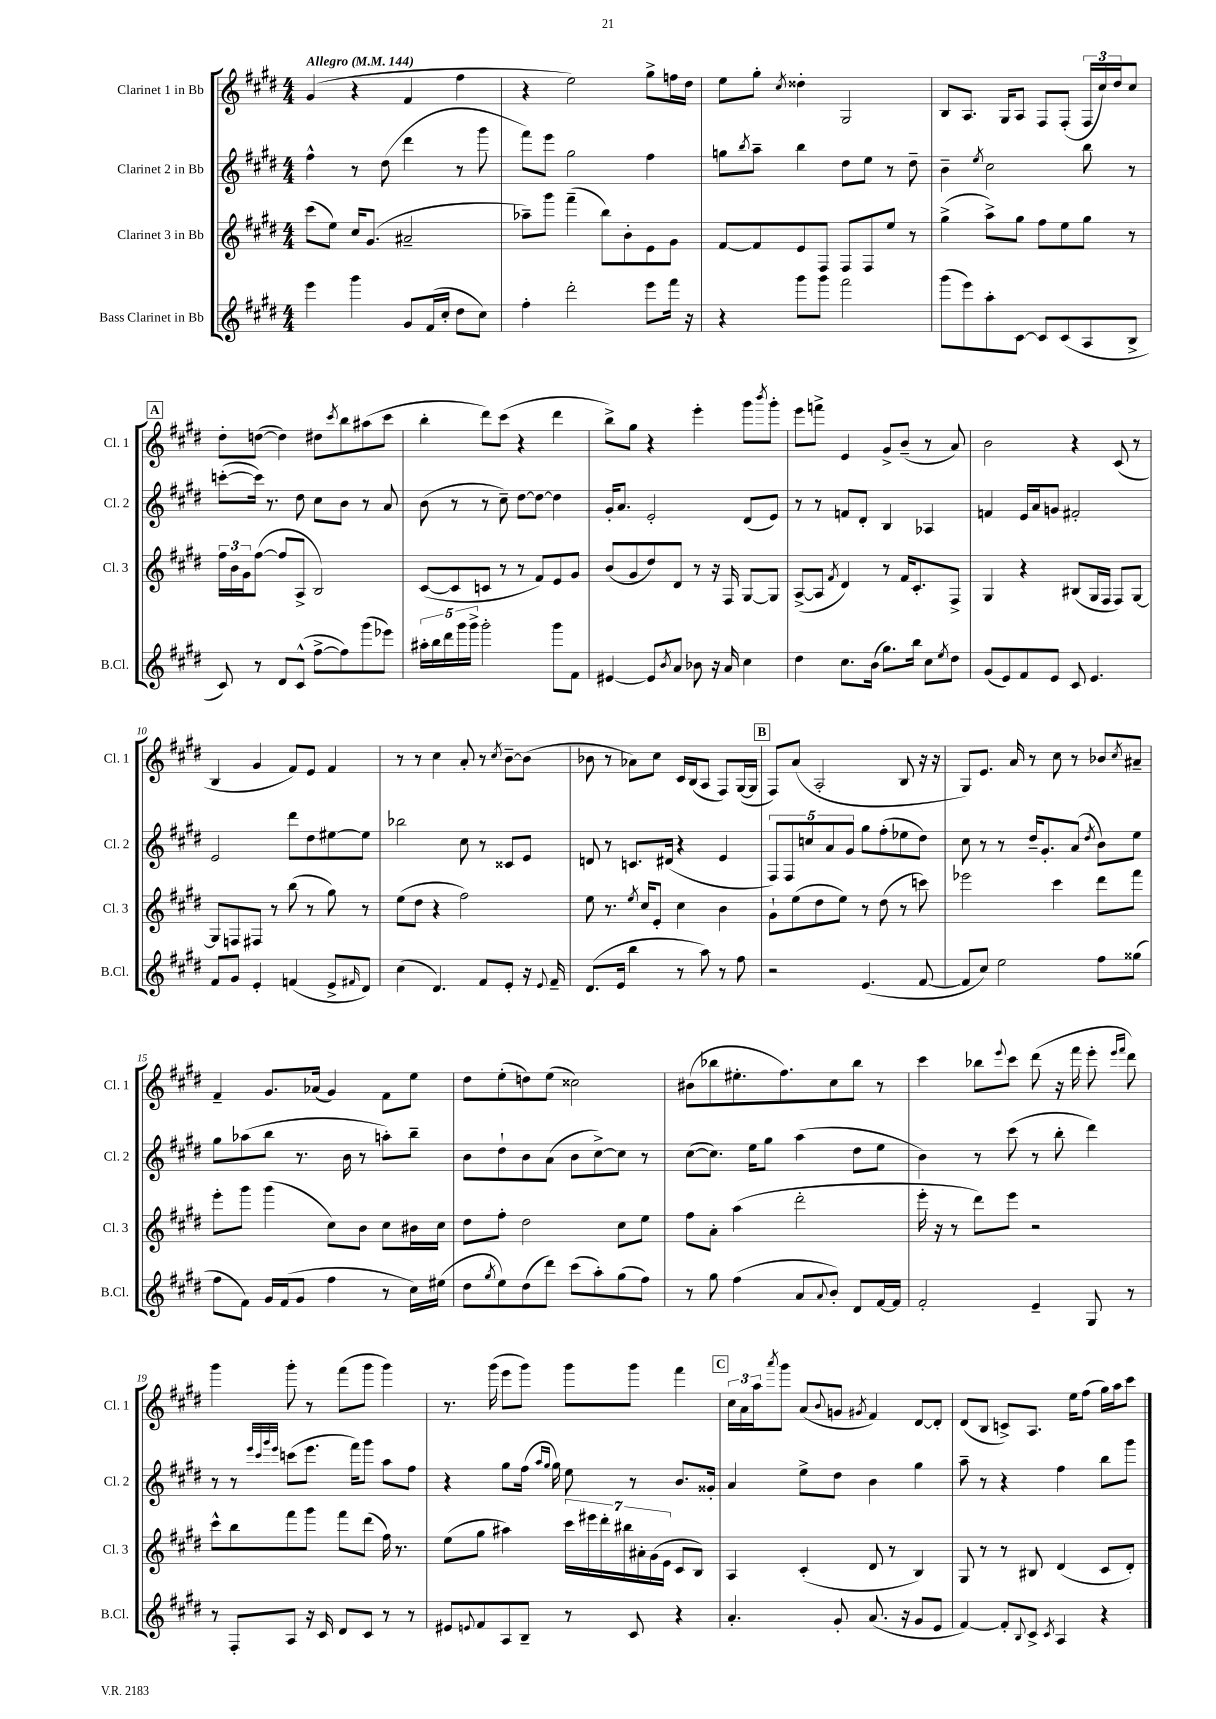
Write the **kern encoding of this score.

**kern	**kern	**kern	**kern
*staff4	*staff3	*staff2	*staff1
*clefG2	*clefG2	*clefG2	*clefG2
*k[f#c#g#d#]	*k[f#c#g#d#]	*k[f#c#g#d#]	*k[f#c#g#d#]
*M4/4	*M4/4	*M4/4	*M4/4
*MM144	*MM144	*MM144	*MM144
4eee\	(8ccc#\L	4ff#^^\	(4g#/
.	8ee\J)	.	.
4ggg#\	16cc#/LK	8r	4r
.	(8.g#/J	.	.
.	.	(8dd#\	.
8g#/L	2a#~/	4ddd#\	4f#/
(16f#/L	.	.	.
16cc#'/JJ	.	.	.
8dd#\L	.	8r	4ff#\
8cc#\J)	.	8ggg#\	.
=	=	=	=
4ff#'\	8aa-~\L)	8fff#\L)	4r
.	8ggg#\J	8eee\J	.
2ddd#'\	(4fff#~\	2gg#\	2ee\)
.	8bb\L)	.	.
.	8b'\	.	.
8eee\L	8e\	4ff#\	8gg#^\L
16fff#\Jk	8g#\J	.	16ff\L
16r	.	.	16dd#\JJ
=	=	=	=
4r	[8f#/L	8gg\L	8ee\L
.	.	8qbb/	.
.	8f#/]	8aa~\J	8gg#'\J
.	.	.	8qcc#/
8ggg#\L	8e/	4bb\	4dd##'\
8ggg#\J	8F#/J	.	.
2fff#\	8F#/L	8dd#\L	2G#/
.	8F#/	8ee\J	.
.	8ee/J	8r	.
.	8r	8dd#~\	.
=	=	=	=
(8ggg#\L	(4gg#^\	4b~\	8B/L
8eee\)	.	.	8.A/J
.	.	8qee/	.
8aa'\	8aa^\L)	2cc#\	.
.	.	.	16G#/LK
[8c#\J	8gg#\J	.	8A/J
8c#/]L	8ff#\L	.	8F#/L
(8c#/	8ee\	.	(8F#'/J
8A/	8gg#\J	8bb\	24F#/LL
.	.	.	24cc#/)
.	.	.	24dd#/J
8B^/J	8r	8r	8cc#/J
=	=	=	=
8c#/)	24ff#\LL	([8ccc'\L	8dd#'\L
.	24b\	.	.
.	24g#\J	.	.
8r	([8ff#\J	16ccc\]Jk)	([8dd\J
.	.	8.r	.
8d#/L	8ff#/]L	.	4dd\])
(8c#^^/J	8A^/J	8dd#\	.
[8ff#^\L	2B/)	8cc#\L	8dd#\L
.	.	.	8qccc#/
8ff#\])	.	8b\J	8bb\
(8ggg#\	.	8r	(8aa#\
8eee-\J)	.	8a/	8ccc#\J
=	=	=	=
20aa#'\LL	([8c#/L	(8b\	4bb'\
20bb\	.	.	.
20ddd#\	.	.	.
.	8c#/]	8r	.
20ggg#\	.	.	.
20ggg#^\JJ	.	.	.
2ggg#'\	8c/J	8r	8ddd#\L)
.	8r	8cc#~\)	(8ccc#\J
.	8r	[8dd#\L	4r
.	8f#/L)	8dd#\_J	.
8ggg#\L	8e/	4dd#\]	4ddd#\
8f#\J	8g#/J	.	.
=	=	=	=
[4e#/	(8b/L	16g#'/LK	8bb^\L)
.	.	8.a/J	.
.	8g#/	.	8gg#\J
8e#/]L	8dd#/)	2e'/	4r
8qb/	.	.	.
8a/J	8d#/J	.	.
8b-\	8r	.	4eee'\
16r	16r	.	.
16a/	16F#/	.	.
4cc#\	[8G#/L	(8d#/L	8ggg#\L
.	.	.	8qbbb/
.	8G#/]J	8e/J)	8ggg#'\J
=	=	=	=
4dd#\	([8A^/L	8r	8eee\L
.	8A/]J	8r	8fff^\J
.	8qf#/	.	.
8.cc#\L	4d#/)	8f/L	4e/
.	.	8d#'/J	.
(16b\Jk	.	.	.
8.gg#\L)	8r	4B/	8g#^/L
.	16f#/LK	.	(8b~/J
16bb\Jk	8.c#'/	.	.
8cc#\L	.	4A-/	8r
8qee/	.	.	.
8dd#\J	8F#^/J	.	8a/)
=	=	=	=
(8g#/L	4G#/	4f/	2b\
8e/)	.	.	.
8f#/	4r	16e/LL	.
.	.	16a/J	.
8e/J	.	8g/J	.
8c#/	(8B#/L	2f#'/	4r
4.e/	16G#/L	.	.
.	16F#/JJ	.	.
.	8F#/L)	.	(8c#/
.	[8G#/J	.	8r
=	=	=	=
8f#/L	8G#/]L	2e/	4B/
8g#/J	8F/	.	.
4e'/	8F#/J	.	4g#/
.	8r	.	.
(4f/	(8bb\	8ddd#\L	8f#/L)
.	8r	8dd#\	8e/J
8e^/L	8gg#\)	[8ee#\	4f#/
16qqf#/	.	.	.
8d#/J)	8r	8ee#\]J	.
=	=	=	=
(4cc#\	(8ee\L	2bb-\	8r
.	8dd#\J	.	8r
4.d#/)	4r	.	4cc#\
.	2ff#\)	8cc#\	8a'/
8f#/L	.	8r	8r
.	.	.	8qcc#/
8e'/J	.	8c##/L	[8b~\L
16r	.	8e/J	(8b\]J
8qqe/	.	.	.
16f#~/	.	.	.
=	=	=	=
(8.d#/L	8ee\	8d/	8b-\
.	8.r	8r	8r
16e/Jk	.	.	.
4bb\	.	8.c/L	8a-\L)
.	8qee/	.	.
.	16cc#/LK	.	.
.	8e'/J	.	8cc#\J
.	.	(16d#/Jk	.
8r	4cc#\	4r	16c#/LL
.	.	.	(16B/J
8aa\)	.	.	8A/J
8r	4b\	4e/	8F#/L)
8ff#\	.	.	([16G#/L
.	.	.	16G#/]JJ
=	=	=	=
2r	8g#`\L	10F#/L)	8F#/L)
.	.	10F#/	.
.	(8ee\	.	(8a/J
.	.	10cc/	.
.	8dd#\	.	2A'/
.	.	10a/	.
.	8ee\J)	.	.
.	.	10g#/J	.
(4.e/	8r	8gg#\L	.
.	(8dd#\	(8ff#'\	.
.	8r	8ee-\	8B/
[8f#/	8ccc\)	8dd#\J)	16r
.	.	.	16r
=	=	=	=
8f#/]L	2eee-\	8cc#\	8G#/L)
8cc#/J)	.	8r	8.e/J
2ee\	.	8r	.
.	.	.	16a/
.	.	16dd#~/LK	8r
.	.	8.g#'/	.
.	4ccc#\	.	8cc#\
.	.	(8a/J	8r
.	.	8qdd#/	.
8ff#\L	8ddd#\L	8b\L)	8b-/L
.	.	.	8qcc#/
(8gg##\J	8fff#\J	8ee\J	8a#~/J
=	=	=	=
8ff#\L	8eee'\L	8gg#\L	4f#~/
8f#\J)	8ggg#\J	(8aa-\	.
16g#/LL	(4ggg#\	8bb\J	8.g#/L
(16f#/J	.	.	.
8g#/J	.	8.r	.
.	.	.	(16a-/Jk
4ff#\	8cc#\L)	.	4g#/)
.	.	16b\	.
.	8b\J	8r	.
8r	8cc#\L	8aa'\L)	8f#\L
16cc#\LL)	16b#\L	8bb~\J	8ee\J
(16ee#\JJ	16cc#\JJ	.	.
=	=	=	=
8dd#\L	8dd#\L	8b\L	8dd#\L
8qgg#/	.	.	.
8ee\)	8ff#'\J	8dd#`\	(8ee'\
(8dd#\	2dd#\	8b\	8dd\)
8ddd#\J)	.	(8a\J	(8ee\J
(8ccc#\L	.	8b\L	2cc##\)
8aa'\)	.	[8cc#^\)	.
(8gg#\	8cc#\L	8cc#\]J	.
8ff#\J)	8ee\J	8r	.
=	=	=	=
8r	8ff#\L	([8cc#\L	(8b#\L
8gg#\	8a'\J	8.cc#\]J)	8bb-\
(4ff#\	(4aa\	.	8.ee#'\
.	.	16ee\LK	.
.	.	8gg#\J	.
.	.	.	8.ff#\)
8a/L	2ddd#'\	(4aa\	.
8qqa/	.	.	.
8b'/J)	.	.	8cc#\
8d#/L	.	8dd#\L	8bb-\J
[16f#/L	.	8ee\J	8r
16f#/]JJ	.	.	.
=	=	=	=
2f#'/	16eee'\	4b\)	4ccc#\
.	16r	.	.
.	8r	.	.
.	8ddd#\L)	8r	8bb-\L
.	.	.	8qqeee/
.	8eee\J	(8ccc#\	8ccc#\J
4e~/	2r	8r	(8ddd#\
.	.	8bb'\	16r
.	.	.	16fff#\
8G#/	.	4ddd#\)	8eee'\
.	.	.	16qqeee/LL
.	.	.	16qqfff#/JJ
8r	.	.	8ddd#\)
=	=	=	=
8r	8ccc#^^\L	8r	4ggg#\
8F#'/L	8bb\	8r	.
.	.	32qqeee/LLL	.
.	.	32qqccc#/	.
.	.	32qqggg#/	.
.	.	32qqeee/JJJ	.
8A/J	8fff#\	(8ccc\L	8ggg#'\
16r	8ggg#\J	8.eee\J	8r
16c#/	.	.	.
8d#/L	8fff#\L	.	(8fff#\L
.	.	16fff#\LK)	.
8c#/J	(8ddd#\J	8ggg#\J	8ggg#\J
8r	16ff#\)	8aa\L	4ggg#\)
.	8.r	.	.
8r	.	8ff#\J	.
=	=	=	=
8e#/L	(8ee\L	4r	8.r
8qqe/	.	.	.
8f#/	8gg#\J	.	.
.	.	.	(16ggg#\
8A/	4aa#\)	8gg#\L	8eee\L
8B~/J	.	(16ff#\Jk	8ggg#\J)
.	.	16qqaa/LL	.
.	.	16qqgg#/JJ	.
.	.	16gg#\)	.
8r	28ccc#\LL	8ee\	8ggg#\L
.	28eee#\	.	.
.	28ddd#'\	.	.
.	28bb#\	.	.
8c#/	.	8r	8ggg#\J
.	28a#'\	.	.
.	(28g#\	.	.
.	28e\JJ	.	.
4r	8c#/L	8.b/L	4fff#\
.	8B/J)	.	.
.	.	16g##'/Jk	.
=	=	=	=
4.a'/	4A/	4a/	24cc#\LL
.	.	.	24a\
.	.	.	24aa\J
.	.	.	8qaaa/
.	.	.	8ggg#\J
.	(4c#'/	8ee^\L	(8a/L
.	.	.	8qqb/
8g#'/	.	8dd#\J	8g/J
.	.	.	8qg#/
(8.a/	8d#/	4b\	4f#/)
.	8r	.	.
16r	.	.	.
8g#/L	4B/)	4gg#\	[8d#/L
8e/J	.	.	8d#'/]J
=	=	=	=
[4f#/)	8G#/	8aa~\	(8d#/L
.	8r	8r	8B/J
8f#'/]L	8r	4r	8c^/L)
8qqB/	.	.	.
8c#^/J	8B#/	.	8.A/J
8qc#/	.	.	.
4A/	(4d#/	4ff#\	.
.	.	.	16ee\LK
.	.	.	(8ff#\J
4r	8c#/L	8bb\L	16gg#\LL)
.	.	.	16aa\J
.	8d#'/J)	8ggg#\J	8ccc#\J
==	==	==	==
*-	*-	*-	*-
